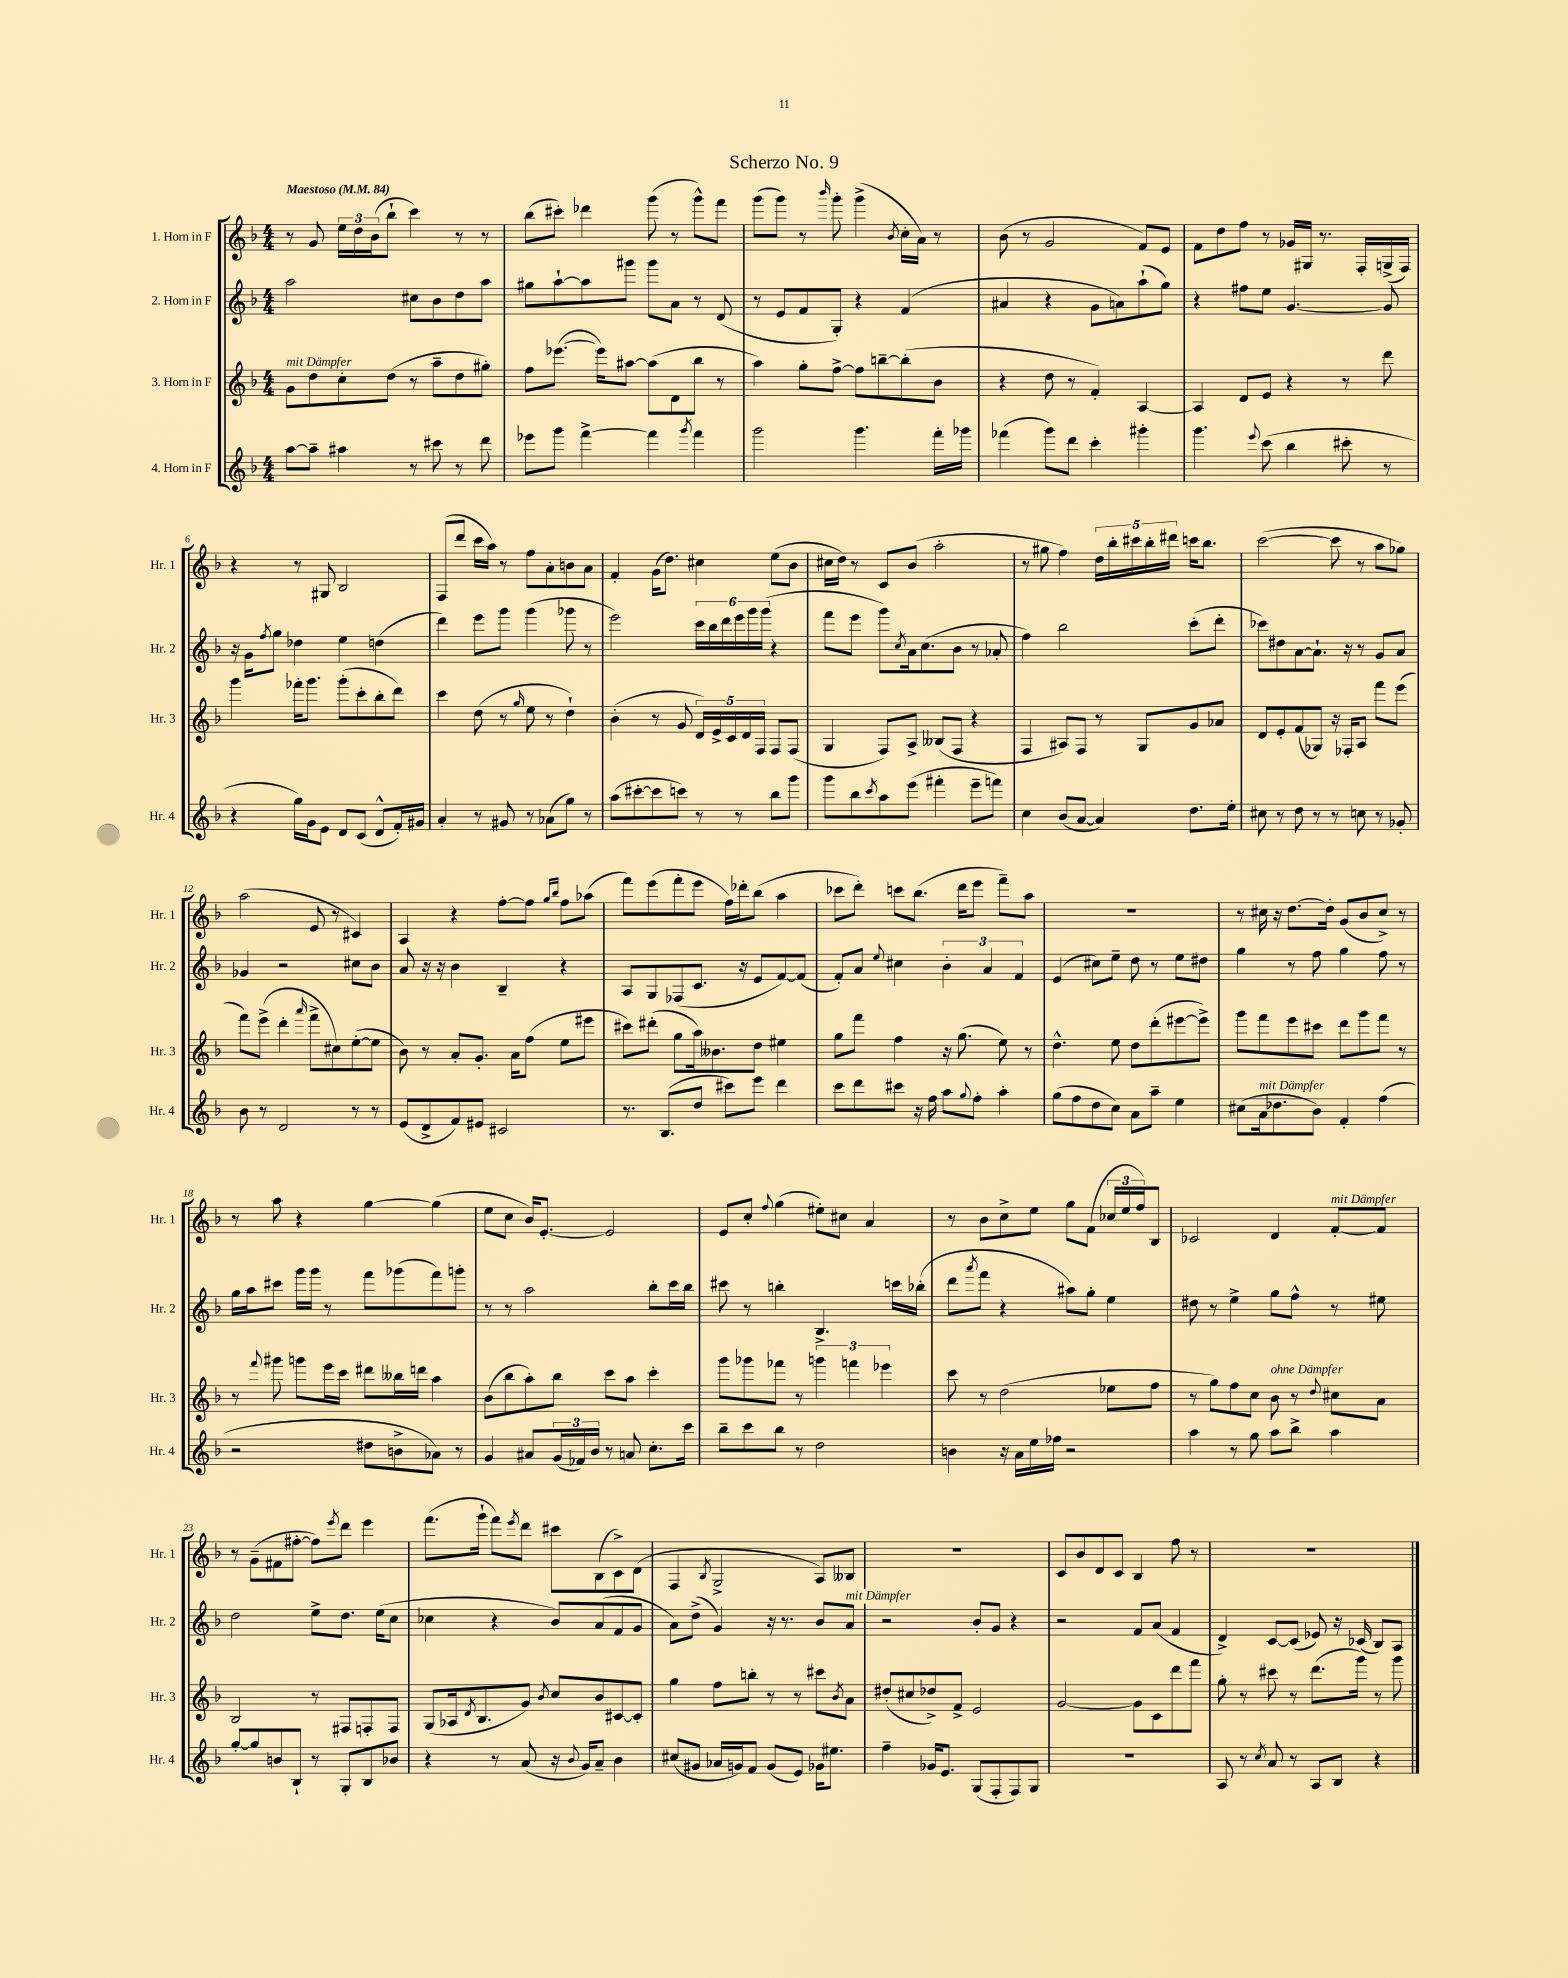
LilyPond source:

\header { title = "Scherzo No. 9" }
<<
\new StaffGroup <<
\new Staff = "s0" \with { instrumentName = "1. Horn in F" shortInstrumentName = "Hr. 1" } {
    \clef treble \key f \major \numericTimeSignature \time 4/4 \tempo "Maestoso" 4 = 84
    r8 g'8 \tuplet 3/2 { e''16 d''16 bes'16( } bes''8-! c'''4) r8 r8 |
    bes''8( cis'''8-.) des'''4 g'''8( r8 g'''8-^) f'''8 |
    g'''8( g'''8) r8 \grace { bes'''16 } g'''8-. g'''4->( \acciaccatura { bes'8 } c''16-. a'16) r8 |
    bes'8( r8 g'2 f'8) e'8 |
    f'8 d''8 f''8 r8 ges'16 gis16 r8. f16-. g16->( f16) |
    r4 r8 gis8 bes2 |
    f8( d'''8 c'''16 a''16) r8 f''8 a'8-. b'8 a'8 |
    f'4-. g'16( d''8.) cis''4 e''8( bes'8 |
    cis''16 d''16) r8 c'8 bes'8( a''2-. |
    r8 gis''8 f''4) \tuplet 5/4 { d''16 bes''16-. cis'''16 bes''16-. dis'''16 } c'''16 bes''8. |
    c'''2~( c'''8 r8 a''8 ges''8) |
    a''2( e'8 r8 cis'4) |
    a4 r4 f''8~-. f''8 \grace { g''16 bes''16 } f''8 aes''8( |
    f'''8) e'''8( f'''8-. e'''8 f''16) des'''16-. bes''8( a''4 |
    ces'''8 d'''8-.) c'''8 bes''8.( d'''16 e'''8 f'''8--) a''8 |
    R1 |
    r8 cis''16 r16 d''8.~ d''16-. g'8( bes'8 cis''8->) r8 |
    r8 a''8 r4 g''4~ g''4( |
    e''8 c''8 bes'16) e'8.~-. e'2 |
    e'8 c''8-. \appoggiatura { f''8 } g''4( eis''8-.) cis''8 a'4 |
    r8 bes'8 c''8-> e''8 g''8 f'8( \tuplet 3/2 { ces''16 e''16 f''16) } bes8 |
    ces'2 d'4 f'8~-.^\markup { \italic "mit Dämpfer" } f'8 |
    r8 g'8--( fis'8 fis''8~-. fis''8) \acciaccatura { e'''8 } d'''8 e'''4 |
    f'''8.( g'''16-! f'''8) \acciaccatura { e'''8 } d'''8 cis'''8 bes8( c'8->) d'8( |
    f4 \acciaccatura { bes8 } g2-> a8) beses8 |
    R1 |
    c'8 bes'8 d'8 c'8 bes4 f''8 r8 |
    R1 \bar "|." |
}
\new Staff = "s1" \with { instrumentName = "2. Horn in F" shortInstrumentName = "Hr. 2" } {
    \clef treble \key f \major \numericTimeSignature \time 4/4
    a''2 cis''8 bes'8 d''8 a''8 |
    gis''8 a''8~-! a''8 gis'''8 gis'''8 a'8 r8 d'8( |
    r8 e'8 f'8 g8-.) r4 f'4( |
    ais'4 r4 g'8 a'8) a''8-!( g''8) |
    r4 fis''8 e''8 g'4.~ g'8 |
    r16 g'16 \acciaccatura { f''8 } g''8 des''4 e''4 d''4( |
    d'''4) e'''8 g'''8 g'''4( ges'''8 r8 |
    e'''2) \tuplet 6/4 { c'''16 bes''16 d'''16 e'''16 g'''16 g'''16( } r4 |
    f'''8 e'''8 g'''8) \acciaccatura { c''8 } a'16 c''8.( bes'8 r8 aes'8-. |
    f''4) bes''2 c'''8-.( d'''8-. |
    ces'''8) dis''8 a'8~ a'8.-! r16 r8 g'8 a'8 |
    ges'4 r2 cis''8 bes'8 |
    a'8 r16 r16 bes'4 bes4-- r4 |
    a8 g8 fes8( c'8. r16 e'8 f'8~) f'8( |
    f'8-.) a'8 \appoggiatura { e''8 } cis''4 \tuplet 3/2 { bes'4-. a'4 f'4 } |
    e'4( cis''8) e''8-- d''8 r8 e''8 dis''8 |
    g''4 r8 f''8 g''4 f''8 r8 |
    g''16 a''16 cis'''8 g'''16 g'''16 r8 f'''8 ges'''8( f'''8) g'''8-. |
    r8 r8 a''2 bes''8-. c'''16 bes''16 |
    cis'''8 r8 b''4-. bes4.-> c'''16 bes''16-.( |
    d'''8 \acciaccatura { a'''8 } f'''8 r4 ais''8) g''8-. e''4 |
    dis''8 r8 e''4-> g''8 f''8-^ r8 eis''8 |
    d''2 e''8-> d''8. e''16( c''8 |
    ces''4 r4 bes'8) a'8( f'8 g'8 |
    a'8) d''8->( g'4) r16 r8. bes'8 a'8^\markup { \italic "mit Dämpfer" } |
    r2 bes'8-. g'8 r4 |
    r2 f'8 a'8( f'4 |
    d'4->) c'8~ c'8( ees'8) r16 ces'16( bes8) a8 \bar "|." |
}
\new Staff = "s2" \with { instrumentName = "3. Horn in F" shortInstrumentName = "Hr. 3" } {
    \clef treble \key f \major \numericTimeSignature \time 4/4
    g'8^\markup { \italic "mit Dämpfer" } d''8 c''8-. d''8( r8 a''8-- d''8 gis''8-.) |
    f''8 ees'''8.~( ees'''16) ais''8~ ais''8( d'8 bes''8 r8 |
    a''4) g''8-. f''8~-> f''8 b''8~-- b''8-.( bes'8 |
    r4 d''8 r8 f'4-.) a4~ |
    a4 d'8 e'8 r4 r8 d'''8 |
    g'''4 fes'''16-. g'''8. g'''8-.( c'''8-. bes''8-. d'''8) |
    c'''4 d''8( r8 \grace { g''16 } e''8 r8 d''4-!) |
    bes'4-.( r8 g'8 \tuplet 5/4 { d'16) e'16-> c'16 d'16 f16 } f8 f8( |
    g4 f8) a8-> beses8( f8 r4 |
    f4 ais8) f8 r8 g8 g'8 aes'8 |
    d'8 e'8-. f'8( ges8) r16 fes16-. a8 f'''8 e'''8( |
    f'''8) e'''8->( d'''4-. \grace { a'''16 } f'''8-> cis''8) e''8~-.( e''8 |
    bes'8) r8 a'8-. g'8.-. a'16 f''8( e''8 eis'''8 |
    cis'''8) dis'''8-.( g''8 a''16) beses'8. d''8 eis''4 |
    g''8 f'''8 f''4 r16 g''8.( e''8) r8 |
    d''4.-^ e''8 d''8 d'''8-.( eis'''8~ eis'''8->) |
    g'''8 f'''8 e'''8 cis'''8 d'''8 g'''8 f'''8 r8 |
    r8 \appoggiatura { f'''8 } gis'''8 g'''8 e'''16 c'''16 dis'''8 beses''16 d'''16 a''4 |
    bes'8( bes''8 a''8-.) bes''8 c'''8 a''8 c'''4-. |
    g'''8 ges'''8 fes'''8 r8 \tuplet 3/2 { g'''4 f'''4 ees'''4 } |
    c'''8 r8 d''2( ees''8 f''8 |
    r8 g''8) f''8 c''8 bes'8^\markup { \italic "ohne Dämpfer" } r8 \appoggiatura { d''8 } cis''8 a'8 |
    bes2 r8 fis8 f8-. f8 |
    g8( aes16 \acciaccatura { d'8 } bes8. g'8) \acciaccatura { bes'8 } c''8 bes'8 cis'8~ cis'8-. |
    g''4 f''8 b''8-. r8 r8 cis'''8 \acciaccatura { bes'8 } a'8 |
    dis''8-.( cis''8 des''8->) f'8-> e'2 |
    g'2~ g'8 c'8 d'''8 f'''8 |
    g''8-. r8 cis'''8 r8 d'''8.( g'''16) r8 g'''8 \bar "|." |
}
\new Staff = "s3" \with { instrumentName = "4. Horn in F" shortInstrumentName = "Hr. 4" } {
    \clef treble \key f \major \numericTimeSignature \time 4/4
    a''8~ a''8-- ais''4 r8 cis'''8 r8 d'''8 |
    ees'''8 g'''8 f'''4~-> f'''4 \acciaccatura { g'''8 } f'''4 |
    g'''2 g'''4. f'''16-. ges'''16 |
    fes'''4( g'''8) d'''8 c'''4-. gis'''4-. |
    g'''4. \appoggiatura { e'''8 } c'''8( bes''4 cis'''8-. r8 |
    r4 g''16) g'16 e'8 d'8 c'8( d'8-^ f'16-.) gis'16 |
    a'4-. r8 gis'8 r8 aes'8( g''8) r8 |
    a''8( cis'''8~-. cis'''8 c'''8) r8 r8 bes''8 g'''8 |
    g'''8 bes''8 \acciaccatura { c'''8 } a''8 e'''8( fis'''4-. e'''8-- f'''8) |
    c''4 bes'8( a'8~ a'4) d''8. e''16-. |
    cis''8 r8 d''8 r8 r8 c''8 r8 ges'8-. |
    bes'8 r8 d'2 r8 r8 |
    e'8( d'8-> f'8) eis'8 cis'2 |
    r8. bes8.( d''8 cis'''8) e'''8 d'''4 |
    c'''8 d'''8 cis'''8 r16 f''16 a''8 \appoggiatura { g''8 } f''8-. a''4-. |
    g''8( f''8 d''8 c''8) a'8 a''8-- e''4 |
    cis''8( a'16^\markup { \italic "mit Dämpfer" } des''8. bes'8) f'4-. f''4( |
    r2 dis''8 b'8-> aes'8) r8 |
    g'4 ais'8 \tuplet 3/2 { g'16( fes'16) bes'16 } r8 a'8 c''8.-. c'''16 |
    bes''8-- c'''8 bes''8 r8 d''2 |
    b'4 r16 a'16 e''16 fes''16 r2 |
    a''4 r8 g''8 a''8 bes''8-> a''4 |
    g''8~-. g''8 b'8 bes8-! r8 g8-. bes8 bes'8 |
    r4 r8 a'8( r16 \appoggiatura { bes'8 } g'16) a'8-- bes'4 |
    cis''8( gis'8 aes'16 g'16) f'8 g'8( e'8) ges'16 eis''8. |
    f''4-- ges'16 e'8. g8( f8-. f8) g8 |
    R1 |
    a8 r8 \acciaccatura { c''8 } a'8 r8 a8 bes8 r4 \bar "|." |
}
>>
>>
